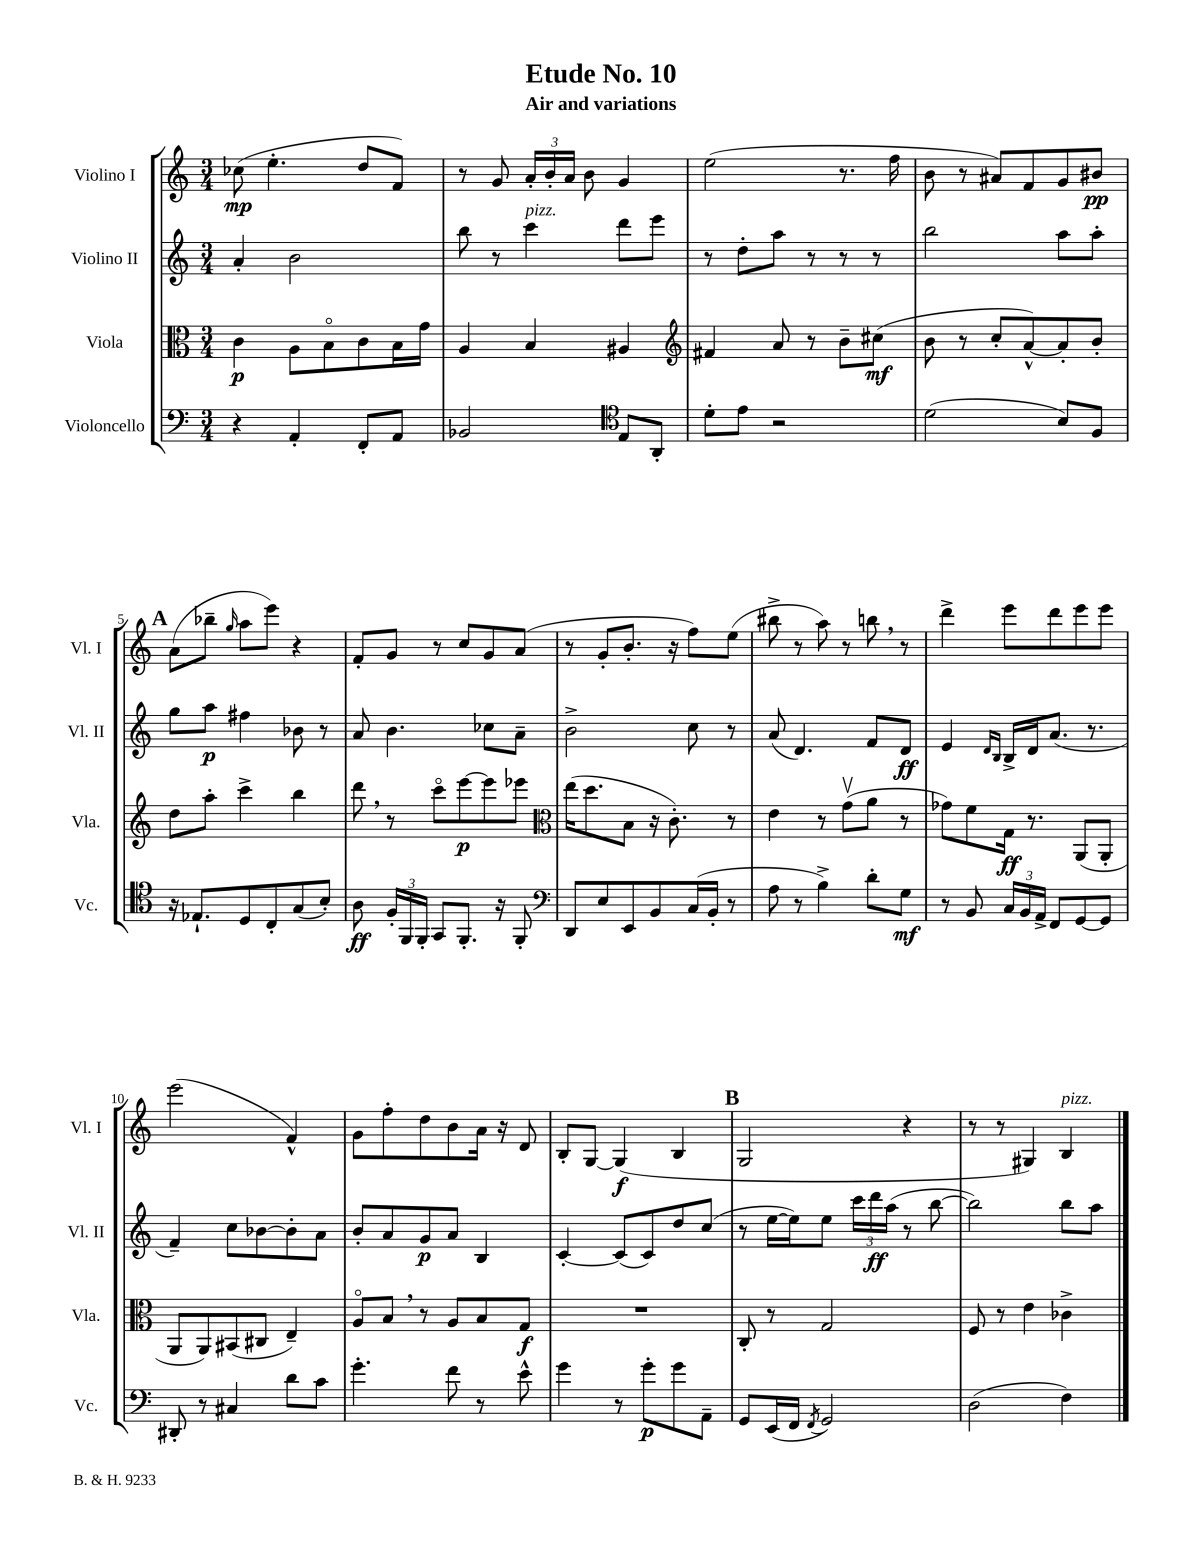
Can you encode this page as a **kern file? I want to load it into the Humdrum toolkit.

**kern	**dynam	**kern	**dynam	**kern	**dynam	**kern	**dynam
*part4	*part4	*part3	*part3	*part2	*part2	*part1	*part1
*staff4	*staff4	*staff3	*staff3	*staff2	*staff2	*staff1	*staff1
*I"Violoncello	*	*I"Viola	*	*I"Violino II	*	*I"Violino I	*
*I'Vc.	*	*I'Vla.	*	*I'Vl. II	*	*I'Vl. I	*
*clefF4	*	*clefC3	*	*clefG2	*	*clefG2	*
*k[]	*	*k[]	*	*k[]	*	*k[]	*
*M3/4	*	*M3/4	*	*M3/4	*	*M3/4	*
=1	=1	=1	=1	=1	=1	=1	=1
4r	.	4c\	p	4a'/	.	(8cc-X\	mp
.	.	.	.	.	.	4.ee'\	.
4AA'/	.	8A\L	.	2b\	.	.	.
.	.	8B\	.	.	.	.	.
8FF'/L	.	8c\	.	.	.	8dd/L	.
8AA/J	.	16B\L	.	.	.	8f/J)	.
.	.	16g\JJ	.	.	.	.	.
=2	=2	=2	=2	=2	=2	=2	=2
2BB-X/	.	4A/	.	8bb\	.	8r	.
.	.	.	.	8r	.	8g/	.
!	!	!	!	!LO:TX:a:i:t=pizz.	!	!	!
.	.	4B/	.	4ccc\	.	24a'/LL	.
.	.	.	.	.	.	24b'/	.
.	.	.	.	.	.	24a/JJ	.
.	.	.	.	.	.	8b\	.
*clefC4	*	*	*	*	*	*	*
8E/L	.	4A#X/	.	8ddd\L	.	4g/	.
8AA'/J	.	.	.	8eee\J	.	.	.
=3	=3	=3	=3	=3	=3	=3	=3
*	*	*clefG2	*	*	*	*	*
8d'\L	.	4f#X/	.	8r	.	(2ee\	.
8e\J	.	.	.	8dd'\L	.	.	.
2r	.	8a/	.	8aa\J	.	.	.
.	.	8r	.	8r	.	.	.
.	.	8b~\L	.	8r	.	8.r	.
.	.	(8cc#X\J	mf	8r	.	.	.
.	.	.	.	.	.	16ff\	.
=4	=4	=4	=4	=4	=4	=4	=4
(2d\	.	8b\	.	2bb\	.	8b\	.
.	.	8r	.	.	.	8r	.
.	.	8cc'/L	.	.	.	8a#X/L)	.
.	.	[8a^^/)	.	.	.	8f/	.
8B/L)	.	8a'/]	.	8aa\L	.	8g/	.
8F/J	.	8b'/J	.	8aa'\J	.	8b#X/J	pp
!!LO:LB:g=z
!!LO:REH:place=s1:t=A
=5	=5	=5	=5	=5	=5	=5	=5
16r	.	8dd\L	.	8gg\L	.	(8a\L	.
8.E-X`/L	.	.	.	.	.	.	.
.	.	8aa'\J	.	8aa\J	p	8bb-X~\J	.
.	.	.	.	.	.	16qqgg/	.
8D/	.	4ccc^\	.	4ff#X\	.	8aa\L	.
8C'/	.	.	.	.	.	8eee\J)	.
(8G/	.	4bb\	.	8b-X\	.	4r	.
8B'/J)	.	.	.	8r	.	.	.
=6	=6	=6	=6	=6	=6	=6	=6
8A\	ff	8ddd,\	.	8a/	.	8f'/L	.
24F'/LL	.	8r	.	4.b\	.	8g/J	.
24FF/	.	.	.	.	.	.	.
24FF'/JJ	.	.	.	.	.	.	.
8GG/L	.	8ccc\L	.	.	.	8r	.
8.FF'/J	.	[8eee\	p	.	.	8cc/L	.
.	.	8eee\]	.	8cc-X\L	.	8g/	.
16r	.	.	.	.	.	.	.
8FF'/	.	8eee-X\J	.	8a~\J	.	(8a/J	.
=7	=7	=7	=7	=7	=7	=7	=7
*clefF4	*	*clefC3	*	*	*	*	*
8DD/L	.	(16ee\KL	.	2b^\	.	8r	.
.	.	8.dd\	.	.	.	.	.
8E/	.	.	.	.	.	8g'/L	.
8EE/	.	8B\J	.	.	.	8.b'/J	.
8BB/	.	16r	.	.	.	.	.
.	.	8.c'\)	.	.	.	16r	.
(16C/L	.	.	.	8cc\	.	8ff\L)	.
16BB'/JJ	.	.	.	.	.	.	.
8r	.	8r	.	8r	.	(8ee\J	.
=8	=8	=8	=8	=8	=8	=8	=8
8A\	.	4e\	.	(8a/	.	8bb#X^\	.
8r	.	.	.	4.d/)	.	8r	.
4B^\)	.	8r	.	.	.	8aa\)	.
.	.	(8gv\L	.	.	.	8r	.
8d'\L	.	8a\J	.	8f/L	.	8bbn,\	.
8G\J	mf	8r	.	8d/J	ff	8r	.
=9	=9	=9	=9	=9	=9	=9	=9
8r	.	8g-X\L)	.	4e/	.	4ddd^\	.
8BB/	.	8f\	.	.	.	.	.
.	.	.	.	16qqd/LL	.	.	.
.	.	.	.	16qqB/JJ	.	.	.
24C/LL	.	16G\Jk	ff	16B^/LL	.	8eee\L	.
24BB/	.	.	.	.	.	.	.
.	.	8.r	.	16d/J	.	.	.
24AA^/JJ	.	.	.	.	.	.	.
8FF/L	.	.	.	(8.a/J	.	8ddd\	.
[8GG/	.	(8AA/L	.	.	.	8eee\	.
.	.	.	.	8.r	.	.	.
8GG/J]	.	8AA'/J	.	.	.	8eee\J	.
!!LO:LB:g=z
=10	=10	=10	=10	=10	=10	=10	=10
8DD#X'/	.	8AA/L	.	4f~/)	.	(2eee\	.
8r	.	8AA/)	.	.	.	.	.
4C#X/	.	(8BB#X/	.	8cc\L	.	.	.
.	.	8C#X/J	.	[8b-X\	.	.	.
8d\L	.	4E~/)	.	8b-'\]	.	4f^^/)	.
8c\J	.	.	.	8a\J	.	.	.
=11	=11	=11	=11	=11	=11	=11	=11
4.g'\	.	8A/L	.	8b'/L	.	8g\L	.
.	.	8B,/J	.	8a/	.	8ff'\	.
.	.	8r	.	8g/	p	8dd\	.
8f\	.	8A/L	.	8a/J	.	8b\	.
8r	.	8B/	.	4B/	.	16a\Jk	.
.	.	.	.	.	.	16r	.
8e^^\	.	8G/J	f	.	.	8d/	.
=12	=12	=12	=12	=12	=12	=12	=12
4g\	.	2.r	.	[4c'/	.	8B'/L	.
.	.	.	.	.	.	[8G/J	.
8r	.	.	.	(8c/L]	.	(4G/]	f
8g'\L	p	.	.	8c/)	.	.	.
8g\	.	.	.	8dd/	.	4B/	.
8AA~\J	.	.	.	(8cc/J	.	.	.
!!LO:REH:place=s1:t=B
=13	=13	=13	=13	=13	=13	=13	=13
8GG/L	.	8C'/	.	8r	.	2G/	.
(16EE/L	.	8r	.	[16ee\LL	.	.	.
16FF/JJ	.	.	.	16ee\J])	.	.	.
8qFF/	.	.	.	.	.	.	.
2GG/)	.	2G/	.	8ee\J	.	.	.
.	.	.	.	24ccc\LL	.	.	.
.	.	.	.	24ddd\	ff	.	.
.	.	.	.	(24aa\JJ	.	.	.
.	.	.	.	8r	.	4r	.
.	.	.	.	[8bb\	.	.	.
=14	=14	=14	=14	=14	=14	=14	=14
(2D\	.	8F/	.	2bb\])	.	8r	.
.	.	8r	.	.	.	8r	.
.	.	4e\	.	.	.	4G#X/)	.
!	!	!	!	!	!	!LO:TX:a:i:t=pizz.	!
4F\)	.	4c-X^\	.	8bb\L	.	4B/	.
.	.	.	.	8aa\J	.	.	.
==	==	==	==	==	==	==	==
*-	*-	*-	*-	*-	*-	*-	*-
